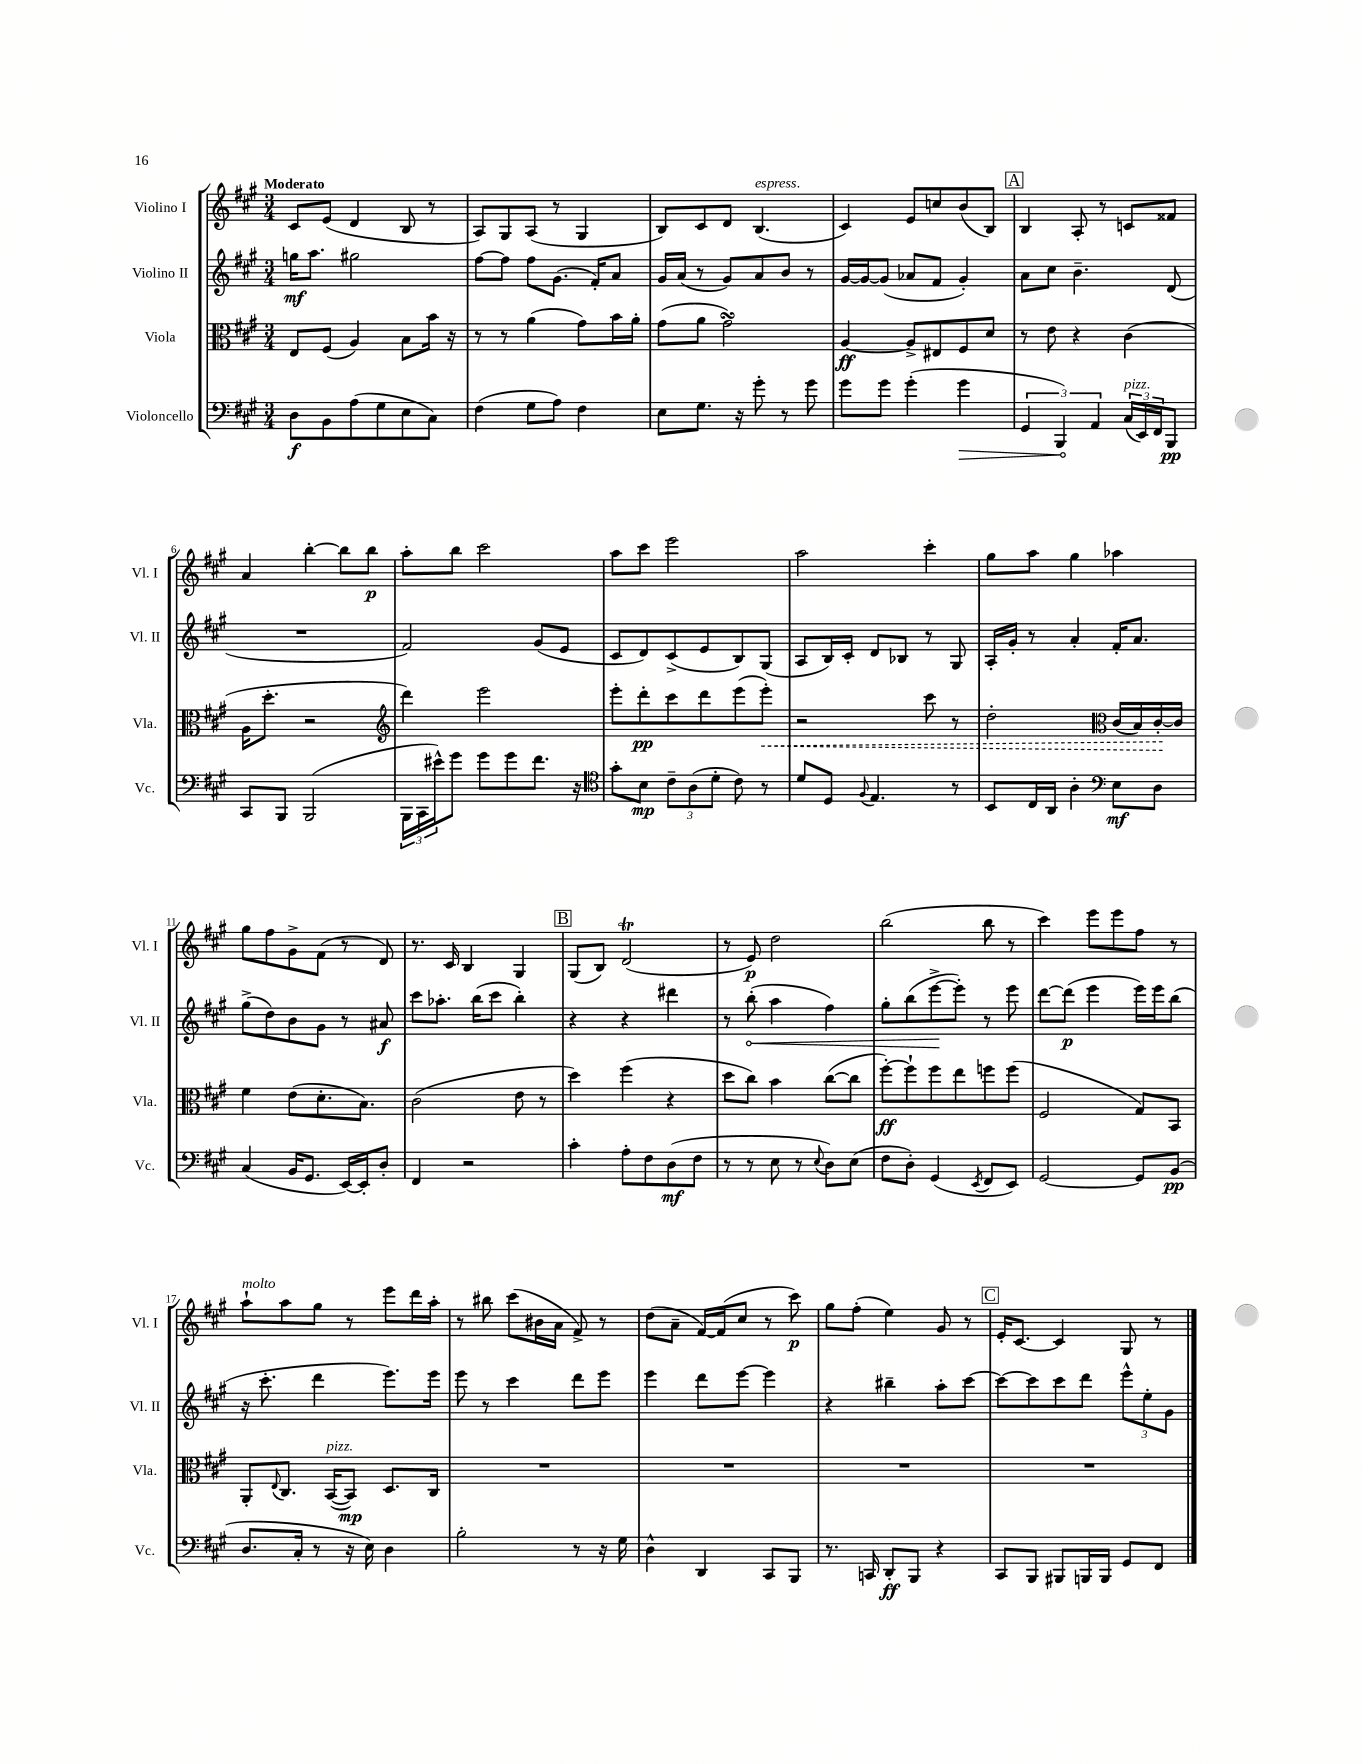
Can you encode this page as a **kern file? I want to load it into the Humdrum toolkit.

**kern	**kern	**kern	**kern
*staff4	*staff3	*staff2	*staff1
*clefF4	*clefC3	*clefG2	*clefG2
*k[f#c#g#]	*k[f#c#g#]	*k[f#c#g#]	*k[f#c#g#]
*M3/4	*M3/4	*M3/4	*M3/4
8D\L	8E/L	16gg\LK	8c#/L
.	.	8.aa\J	.
8BB\	(8F#/J	.	(8e/J
(8A\	4A/)	2gg#\	4d/
8G#\	.	.	.
8E\	8B\L	.	8B/
8C#\J)	16b\Jk	.	8r
.	16r	.	.
=	=	=	=
(4F#\	8r	[8ff#\L	8A/L)
.	8r	8ff#\]J	8G#/
8G#\L	(4a\	8ff#\L	(8A/J
8A\J)	.	(8.g#\J	8r
4F#\	8g#\L)	.	4G#/
.	.	16f#'/LK)	.
.	16b\L	8a/J	.
.	16a'\JJ	.	.
=	=	=	=
8E\L	(8g#\L	16g#/LL	8B/L)
.	.	(16a/JJ	.
8.G#\J	8a\J	8r	8c#/
.	2g#\)	8g#/L)	8d/J
16r	.	.	.
8g#'\	.	8a/	(4.B/
8r	.	8b/J	.
8g#\	.	8r	.
=	=	=	=
8g#\L	[4A/	[16g#/LL	4c#/)
.	.	16g#/_J	.
8g#\J	.	(8g#/]J	.
(4g#'\	8A^/]L	8a-/L	8e/L
.	8E#/	8f#/J	8cc/
4g#\	8F#/	4g#'/)	(8b/
.	8d/J	.	8B/J)
=	=	=	=
6GG#/	8r	8a\L	4B/
.	8e\	8cc#\J	.
6BBB/)	.	.	.
.	4r	4.b~\	8A'/
6AA/	.	.	.
.	.	.	8r
(24C#/LL	(4c#\	.	8c/L
24EE/)	.	.	.
24FF#/J	.	.	.
8BBB/J	.	(8d/	8f##/J
=	=	=	=
8CC#/L	16A\LK	2.r	4a/
.	8.dd'\J	.	.
8BBB/J	.	.	.
(2BBB/	2r	.	[4bb'\
.	.	.	8bb\]L
.	.	.	8bb\J
=	=	=	=
*	*clefG2	*	*
24BBB\LL	4ddd\)	2f#/)	8aa'\L
24CC#\	.	.	.
24e#^^\J)	.	.	.
8g#\J	.	.	8bb\J
8g#\L	2eee\	.	2ccc#\
8g#\	.	.	.
8.f#\J	.	(8g#/L	.
.	.	8e/J	.
16r	.	.	.
=	=	=	=
*clefC4	*	*	*
8g#'\L	8eee'\L	8c#/L	8aa\L
8B\J	8ddd'\	8d/)	8ccc#\J
12c#~\L	8ccc#\	(8c#^/	2eee\
(12A\	.	.	.
.	8ddd\	8e/	.
12d'\J	.	.	.
8c#\)	(8eee\	8B/)	.
8r	8eee'\J)	(8G#/J	.
=	=	=	=
8d/L	2r	8A/L	2aa\
8D/J	.	16B/L)	.
.	.	16c#'/JJ	.
8qqF#/	.	.	.
4.E/	.	8d/L	.
.	.	8B-/J	.
.	8ccc#\	8r	4ccc#'\
8r	8r	8G#/	.
=	=	=	=
8BB/L	2dd'\	16A'/LL	8gg#\L
.	.	16g#'/JJ	.
16C#/L	.	8r	8aa\J
16AA/JJ	.	.	.
4A'\	.	4a'/	4gg#\
*clefF4	*clefC3	*	*
8E\L	(16c#/LL	16f#'/LK	4aa-\
.	16B/)	8.a/J	.
8D\J	[16c#'/	.	.
.	16c#/]JJ	.	.
=	=	=	=
(4C#/	4f#\	(8gg#^\L	8gg#\L
.	.	8dd\)	8ff#\
16BB/LK	(8e\L	8b\	8g#^\
8.GG#/J	.	.	.
.	8.d'\	8g#\J	(8f#\J
[16EE/LL)	.	8r	8r
16EE'/]J	8.B\J)	.	.
8D'/J	.	8a#/	8d/)
=	=	=	=
4FF#/	(2c#\	8ccc#\L	8.r
.	.	8.aa-'\J	.
.	.	.	16c#/
2r	.	.	4B/
.	.	(16bb\LK	.
.	.	8ccc#\J	.
.	8e\	4bb'\)	4G#/
.	8r	.	.
=	=	=	=
4c#'\	4dd\)	4r	(8G#/L
.	.	.	8B/J)
8A'\L	(4ff#\	4r	(2d/
8F#\	.	.	.
(8D\	4r	4ddd#\	.
8F#\J	.	.	.
=	=	=	=
8r	8dd\L	8r	8r
8r	8cc#\J)	(8bb'\	8e/)
8E\	4b\	4aa\	2dd\
8r	.	.	.
8qqE/	.	.	.
8D\L)	([8cc#\L	4ff#\)	.
(8E\J	8cc#\]J	.	.
=	=	=	=
8F#\L	[8ff#'\L)	8gg#'\L	(2bb\
8D'\J)	8ff#`\]	(8bb\	.
(4GG#/	8ff#\	[8eee^\	.
.	8ee\	8eee'\]J)	.
8qEE/	.	.	.
8FF#/L	8ff\	8r	8bb\
8EE/J)	(8ff\J	8eee\	8r
=	=	=	=
[2GG#/	2F#/	[8ddd\L	4ccc#\)
.	.	(8ddd\]J	.
.	.	4eee\	8eee\L
.	.	.	8eee\
8GG#/]L	8G#/L)	16eee\LL)	8ff#\J
.	.	16eee\J	.
(8BB/J	8BB/J	(8bb\J	8r
=	=	=	=
8.D/L	8AA'/L	16r	8aa`\L
.	.	8.ccc#'\	.
.	8qqE/	.	.
.	8.C#/J	.	8aa\
16C#'/Jk	.	.	.
8r	.	4ddd\	8gg#\J
.	([16BB/LK	.	.
16r	8BB/]J)	.	8r
16E\)	.	.	.
4D\	8.D/L	8.eee\L)	8eee\L
.	.	.	16ddd\L
.	16C#/Jk	16eee\Jk	16aa'\JJ
=	=	=	=
2B'\	2.r	8eee\	8r
.	.	8r	8bb#\
.	.	4ccc#\	(8ccc#\L
.	.	.	16b#\L
.	.	.	16a\JJ
8r	.	8ddd\L	8f#^/)
16r	.	8eee\J	8r
16G#\	.	.	.
=	=	=	=
4D^^\	2.r	4eee\	(8dd\L
.	.	.	8a~\J
4DD/	.	8ddd\L	[16f#/LL)
.	.	.	(16f#/]J
.	.	[8eee\J	8cc#/J
8CC#/L	.	4eee\]	8r
8BBB/J	.	.	8ccc#\)
=	=	=	=
8.r	2.r	4r	8gg#\L
.	.	.	(8ff#'\J
16CC/	.	.	.
8DD'/L	.	4bb#~\	4ee\)
8BBB/J	.	.	.
4r	.	8aa'\L	8g#/
.	.	[8ccc#\J	8r
=	=	=	=
8CC#/L	2.r	8ccc#\_L	16e'/LK
.	.	.	[8.c#/J
8BBB/J	.	8ccc#\]	.
8BBB#/L	.	8ccc#\	4c#/]
16BBB/L	.	8ddd\J	.
16BBB/JJ	.	.	.
8GG#/L	.	12eee^^\L	8G#/
.	.	12ee'\	.
8FF#/J	.	.	8r
.	.	12g#\J	.
==	==	==	==
*-	*-	*-	*-
